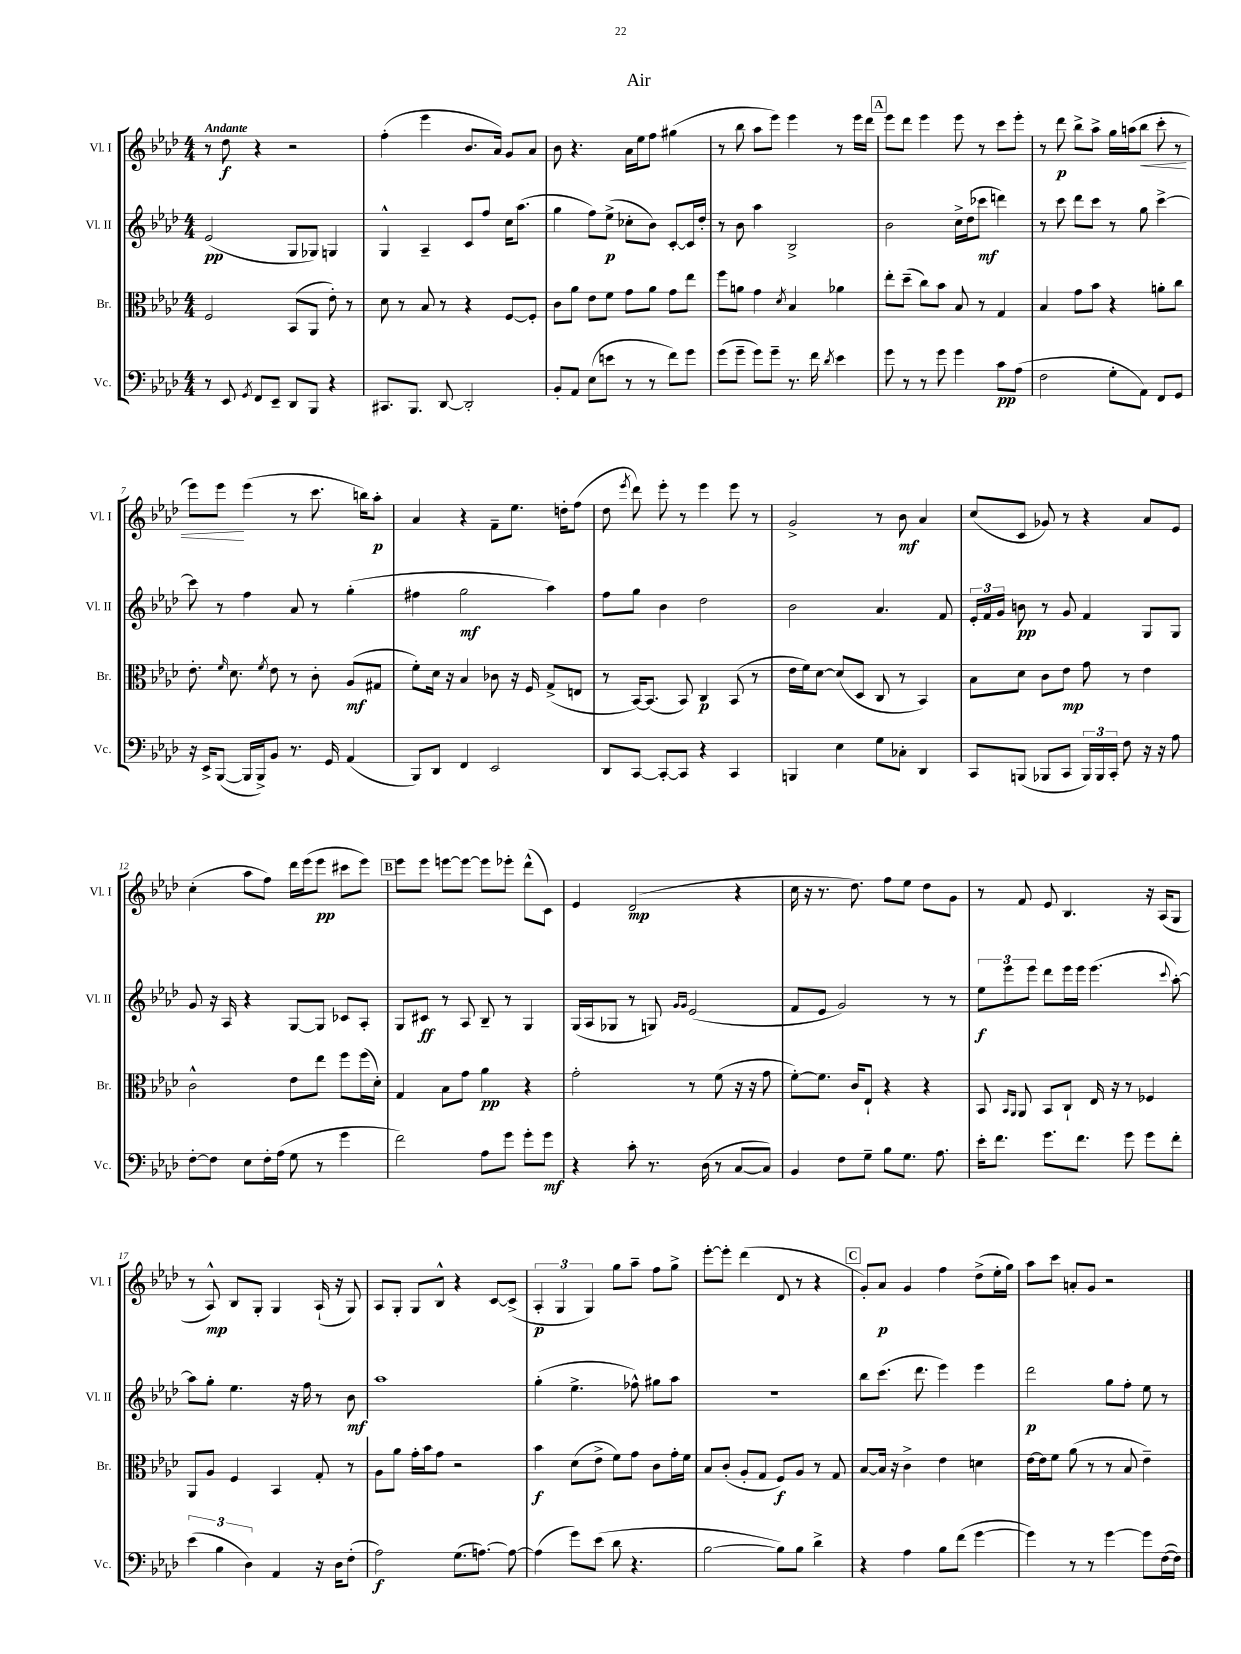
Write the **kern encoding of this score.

**kern	**dynam	**kern	**dynam	**kern	**dynam	**kern	**dynam
*part4	*part4	*part3	*part3	*part2	*part2	*part1	*part1
*staff4	*staff4	*staff3	*staff3	*staff2	*staff2	*staff1	*staff1
*I"Vc.	*	*I"Br.	*	*I"Vl. II	*	*I"Vl. I	*
*I'Vc.	*	*I'Br.	*	*I'Vl. II	*	*I'Vl. I	*
*clefF4	*	*clefC3	*	*clefG2	*	*clefG2	*
*k[b-e-a-d-]	*	*k[b-e-a-d-]	*	*k[b-e-a-d-]	*	*k[b-e-a-d-]	*
*M4/4	*	*M4/4	*	*M4/4	*	*M4/4	*
=1	=1	=1	=1	=1	=1	=1	=1
!	!	!	!	!	!	!LO:TX:a:B:t=Andante	!
8r	.	2F/	.	(2e-/	pp	8r	.
8EE-/	.	.	.	.	.	8dd-\	f
8qGG/	.	.	.	.	.	.	.
8FF/L	.	.	.	.	.	4r	.
8EE-~/J	.	.	.	.	.	.	.
8DD-/L	.	(8BB-/L	.	8G/L	.	2r	.
8BBB-/J	.	8AA-/J	.	8G-X/J)	.	.	.
4r	.	8e-'\)	.	4Gn/	.	.	.
.	.	8r	.	.	.	.	.
=2	=2	=2	=2	=2	=2	=2	=2
8.CC#X/L	.	8d-\	.	4G^^/	.	(4ff'\	.
.	.	8r	.	.	.	.	.
8.BBB-/J	.	.	.	.	.	.	.
.	.	8B-/	.	4A-~/	.	4eee-\	.
[8DD-/	.	8r	.	.	.	.	.
2DD-'/]	.	4r	.	8c/L	.	8.b-/L	.
.	.	.	.	8ff/J	.	.	.
.	.	.	.	.	.	16a-/Jk)	.
.	.	[8F/L	.	16cc\KL	.	8g/L	.
.	.	.	.	(8.aa-\J	.	.	.
.	.	8F'/J]	.	.	.	8a-/J	.
=3	=3	=3	=3	=3	=3	=3	=3
8BB-'/L	.	8c\L	.	4gg\	.	8b-\	.
8AA-/J	.	8a-\J	.	.	.	4.r	.
(8E-\L	.	8e-\L	.	8ff\L)	.	.	.
8en\J	.	8f\J	.	(8ee-^\J	p	.	.
8r	.	8g\L	.	8cc-X'\L	.	16a-\LL	.
.	.	.	.	.	.	16ee-\J	.
8r	.	8a-\J	.	8b-\J)	.	8ff\J	.
8f\L)	.	8g\L	.	[8c'/L	.	(4gg#X\	.
8g\J	.	8ee-\J	.	16c/L]	.	.	.
.	.	.	.	16dd-'/JJ	.	.	.
=4	=4	=4	=4	=4	=4	=4	=4
(8g\L	.	8ff\L	.	8r	.	8r	.
8g~\J	.	8an\J	.	8b-\	.	8bb-\	.
8g\L)	.	4g\	.	4aa-\	.	8aa-\L	.
8g~\J	.	.	.	.	.	8eee-\J)	.
.	.	8qd-/	.	.	.	.	.
8.r	.	4B-/	.	2B-^/	.	4eee-\	.
16f\	.	.	.	.	.	.	.
8qd-/	.	.	.	.	.	.	.
4e-\	.	4a-X\	.	.	.	8r	.
.	.	.	.	.	.	16eee-\LL	.
.	.	.	.	.	.	16ddd-\JJ	.
!!LO:REH:place=s1:t=A
=5	=5	=5	=5	=5	=5	=5	=5
8g\	.	8ee-'\L	.	2b-\	.	8eee-\L	.
8r	.	(8dd-~\J	.	.	.	8ddd-\J	.
8r	.	8cc\L)	.	.	.	4eee-\	.
8g\	.	8b-\J	.	.	.	.	.
4g\	.	8B-/	.	16cc^\LL	.	8eee-\	.
.	.	.	.	(16dd-\J	.	.	.
.	.	8r	.	8ccc-X\J	mf	8r	.
8c\L	pp	4G/	.	4dddn\)	.	8ccc\L	.
(8A-\J	.	.	.	.	.	8eee-'\J	.
=6	=6	=6	=6	=6	=6	=6	=6
2F\	.	4B-/	.	8r	.	8r	.
.	.	.	.	8ccc\	.	8ddd-\	p
.	.	8g\L	.	8ddd-\L	.	8bb-^\L	.
.	.	8b-\J	.	8ccc\J	.	8aa-^\J	.
8G'\L	.	4r	.	8r	.	16gg\LL	.
.	.	.	.	.	.	(16aan\J	.
!	!	!	!	!	!	!	!LO:HP:b
8AA-\J)	.	.	.	8gg\	.	8bb-\J	<
8FF/L	.	8an'\L	.	[4ccc^\	.	8ccc'\	.
8GG/J	.	8cc\J	.	.	.	8r	.
!!LO:LB:g=z
=7	=7	=7	=7	=7	=7	=7	=7
16r	.	8.e-'\	.	8ccc\]	.	8eee-\L)	.
16EE-^/KL	.	.	.	.	.	.	.
([8BBB-/J	.	.	.	8r	.	8eee-\J	.
.	.	16qqf/	.	.	.	.	.
.	.	8.d-\	.	.	.	.	.
16BBB-/LL]	.	.	.	4ff\	.	(4eee-\	[
16BBB-^/J)	.	.	.	.	.	.	.
.	.	8qf/	.	.	.	.	.
8BB-/J	.	8e-\	.	.	.	.	.
8.r	.	8r	.	8a-/	.	8r	.
.	.	8c'\	.	8r	.	8.ccc\	.
16GG/	.	.	.	.	.	.	.
(4AA-/	.	(8A-/L	mf	(4gg'\	.	.	.
.	.	.	.	.	.	16bbn\KL)	.
.	.	8G#X/J	.	.	.	8aa-'\J	p
=8	=8	=8	=8	=8	=8	=8	=8
8BBB-/L)	.	8f'\L)	.	4ff#X\	.	4a-/	.
8DD-/J	.	16d-\Jk	.	.	.	.	.
.	.	16r	.	.	.	.	.
4FF/	.	4B-/	.	2gg\	mf	4r	.
2EE-/	.	8c-X\	.	.	.	8f~\L	.
.	.	16r	.	.	.	8.ee-\J	.
.	.	16F/	.	.	.	.	.
.	.	(8G^/L	.	4aa-\)	.	.	.
.	.	.	.	.	.	16ddn'\KL	.
.	.	8En/J	.	.	.	(8ff\J	.
=9	=9	=9	=9	=9	=9	=9	=9
8DD-/L	.	8r	.	8ff\L	.	8dd-\	.
.	.	.	.	.	.	8qeee-/	.
[8CC/J	.	[16BB-/KL)	.	8gg\J	.	8ddd-\)	.
.	.	(8.BB-/J]	.	.	.	.	.
8CC'/L_	.	.	.	4b-\	.	8eee-'\	.
8CC/J]	.	8BB-/)	.	.	.	8r	.
4r	.	4C/	p	2dd-\	.	4eee-\	.
4CC/	.	(8BB-/	.	.	.	8eee-\	.
.	.	8r	.	.	.	8r	.
=10	=10	=10	=10	=10	=10	=10	=10
4BBBn/	.	16e-\LL	.	2b-\	.	2g^/	.
.	.	16f\J)	.	.	.	.	.
.	.	[8d-\J	.	.	.	.	.
4E-\	.	(8d-/L]	.	.	.	.	.
.	.	8D-/J	.	.	.	.	.
8G\L	.	8C/	.	4.a-/	.	8r	.
8C-X'\J	.	8r	.	.	.	8b-\	mf
4DD-/	.	4BB-/)	.	.	.	4a-/	.
.	.	.	.	8f/	.	.	.
=11	=11	=11	=11	=11	=11	=11	=11
8CC/L	.	8B-\L	.	24e-'/LL	.	(8cc/L	.
.	.	.	.	24f/	.	.	.
.	.	.	.	24g/JJ	.	.	.
(8BBBn/J	.	8d-\J	.	8bn\	pp	8c/J	.
8BBB-X/L	.	8c\L	.	8r	.	8g-X/)	.
8CC/J	.	8e-\J	mp	8g/	.	8r	.
24BBB-/LL)	.	8g\	.	4f/	.	4r	.
24BBB-/	.	.	.	.	.	.	.
24CC'/JJ	.	.	.	.	.	.	.
8F\	.	8r	.	.	.	.	.
16r	.	4e-\	.	8G/L	.	8a-/L	.
16r	.	.	.	.	.	.	.
8A-\	.	.	.	8G/J	.	8e-/J	.
!!LO:LB:g=z
=12	=12	=12	=12	=12	=12	=12	=12
[8F'\L	.	2c^^\	.	8g/	.	(4cc'\	.
8F\J]	.	.	.	16r	.	.	.
.	.	.	.	16A-/	.	.	.
8E-\L	.	.	.	4r	.	8aa-\L	.
16F'\L	.	.	.	.	.	8ff\J)	.
(16A-\JJ	.	.	.	.	.	.	.
8G\	.	8e-\L	.	[8G/L	.	16ddd-\LL	.
.	.	.	.	.	.	(16eee-\J	.
8r	.	8ee-\J	.	8G/J]	.	8eee-\J	pp
4g\	.	8ff\L	.	8c-X/L	.	8ccc#X\L	.
.	.	(16ff\L	.	8A-'/J	.	8eee-\J)	.
.	.	16d-'\JJ)	.	.	.	.	.
!!LO:REH:place=s1:t=B
=13	=13	=13	=13	=13	=13	=13	=13
2f\)	.	4G/	.	8G/L	.	8eee-\L	.
.	.	.	.	8c#X/J	ff	8eee-\J	.
.	.	8B-\L	.	8r	.	[8eeen\L	.
.	.	8g\J	.	8A-/	.	8eee\J_	.
8A-\L	.	4a-\	pp	8B-~/	.	8eee\L]	.
8g\J	.	.	.	8r	.	8eee-X'\J	.
8g'\L	.	4r	.	4G/	.	(8ddd-^^\L	.
8g\J	mf	.	.	.	.	8c\J)	.
=14	=14	=14	=14	=14	=14	=14	=14
4r	.	2g'\	.	(16G/LL	.	4e-/	.
.	.	.	.	16A-/J	.	.	.
.	.	.	.	8G-X/J	.	.	.
8c'\	.	.	.	8r	.	(2d-/	mp
8.r	.	.	.	8Gn/)	.	.	.
.	.	.	.	16qqg/LL	.	.	.
.	.	.	.	16qqg/JJ	.	.	.
.	.	8r	.	(2e-/	.	.	.
(16D-\	.	.	.	.	.	.	.
8r	.	(8f\	.	.	.	.	.
[8C/L	.	16r	.	.	.	4r	.
.	.	16r	.	.	.	.	.
8C/J])	.	8g\	.	.	.	.	.
=15	=15	=15	=15	=15	=15	=15	=15
4BB-/	.	[8f'\L)	.	8f/L	.	16cc\	.
.	.	.	.	.	.	16r	.
.	.	8.f\J]	.	8e-/J	.	8.r	.
8F\L	.	.	.	2g/)	.	.	.
.	.	16c/KL	.	.	.	8.dd-\)	.
8G~\J	.	8E-`/J	.	.	.	.	.
8B-\L	.	4r	.	.	.	8ff\L	.
8.G\J	.	.	.	.	.	8ee-\J	.
.	.	4r	.	8r	.	8dd-\L	.
8.A-\	.	.	.	.	.	.	.
.	.	.	.	8r	.	8g\J	.
=16	=16	=16	=16	=16	=16	=16	=16
16e-'\KL	.	8BB-/	.	12ee-\L	f	8r	.
8.f\J	.	.	.	.	.	.	.
.	.	.	.	12eee-\	.	.	.
.	.	16qqBB-/LL	.	.	.	.	.
.	.	16qqAA-/JJ	.	.	.	.	.
.	.	8AA-/	.	.	.	8f/	.
.	.	.	.	12eee-\J	.	.	.
8.g\L	.	8BB-/L	.	8ddd-\L	.	8e-/	.
.	.	8C`/J	.	16eee-\L	.	4.B-/	.
8.f\J	.	.	.	16eee-\JJ	.	.	.
.	.	16E-/	.	(4.eee-\	.	.	.
.	.	16r	.	.	.	.	.
8g\	.	8r	.	.	.	.	.
8g\L	.	4F-X/	.	.	.	16r	.
.	.	.	.	.	.	(16A-/KL	.
.	.	.	.	8qqccc/	.	.	.
8f'\J	.	.	.	[8aa-'\)	.	8G/J	.
!!LO:LB:g=z
=17	=17	=17	=17	=17	=17	=17	=17
(6e-\	.	8AA-/L	.	8aa-\L]	.	8r	.
.	.	8A-/J	.	8gg'\J	.	8A-^^/)	mp
6B-\	.	.	.	.	.	.	.
.	.	4F/	.	4.ee-\	.	8B-/L	.
6D-\)	.	.	.	.	.	.	.
.	.	.	.	.	.	8G'/J	.
4AA-/	.	4BB-/	.	.	.	4G/	.
.	.	.	.	16r	.	.	.
.	.	.	.	16ff\	.	.	.
16r	.	8G'/	.	8r	.	(16A-`/	.
16D-\KL	.	.	.	.	.	16r	.
(8F'\J	.	8r	.	8b-\	mf	8G/)	.
=18	=18	=18	=18	=18	=18	=18	=18
2A-\)	f	8A-\L	.	1aa-	.	8A-/L	.
.	.	8a-\J	.	.	.	8G'/J	.
.	.	16g'\LL	.	.	.	8G/L	.
.	.	16b-\J	.	.	.	.	.
.	.	8g\J	.	.	.	8B-^^/J	.
(8.G\L	.	2r	.	.	.	4r	.
[8.An\J)	.	.	.	.	.	.	.
.	.	.	.	.	.	[8c/L	.
8A\_	.	.	.	.	.	(8c^/J]	.
=19	=19	=19	=19	=19	=19	=19	=19
(4A\]	.	4b-\	f	(4gg'\	.	6A-'/	p
.	.	.	.	.	.	6G/	.
8g\L)	.	(8d-\L	.	4.ee-^\	.	.	.
.	.	.	.	.	.	6G/)	.
(8e-\J	.	8e-^\J	.	.	.	.	.
8d-\	.	8f\L)	.	.	.	8gg\L	.
4.r	.	8g\J	.	8ff-X^^\)	.	8aa-~\J	.
.	.	8c\L	.	8gg#X\L	.	8ff\L	.
.	.	16g'\L	.	8aa-\J	.	8gg^\J	.
.	.	16f\JJ	.	.	.	.	.
=20	=20	=20	=20	=20	=20	=20	=20
[2B-\	.	8B-/L	.	1r	.	[8eee-'\L	.
.	.	(8c'/J	.	.	.	8eee-'\J]	.
.	.	8A-'/L	.	.	.	(4ddd-\	.
.	.	8G/J	.	.	.	.	.
8B-\L])	.	8F/L)	f	.	.	8d-/	.
8B-\J	.	8A-/J	.	.	.	8r	.
4d-^\	.	8r	.	.	.	4r	.
.	.	8G/	.	.	.	.	.
!!LO:REH:place=s1:t=C
=21	=21	=21	=21	=21	=21	=21	=21
4r	.	[8B-/L	.	8bb-\L	.	8g'/L)	.
.	.	16B-/Jk]	.	(8.ccc\J	.	8a-/J	p
.	.	16r	.	.	.	.	.
4A-\	.	4c^\	.	.	.	4g/	.
.	.	.	.	8.ddd-\	.	.	.
8B-\L	.	4e-\	.	4eee-\)	.	4ff\	.
(8f\J	.	.	.	.	.	.	.
[4g\	.	4dn\	.	4eee-\	.	(8dd-^\L	.
.	.	.	.	.	.	16ee-'\L	.
.	.	.	.	.	.	16gg\JJ)	.
=22	=22	=22	=22	=22	=22	=22	=22
4g\])	.	[16e-\LL	.	2ddd-\	p	8aa-\L	.
.	.	16e-\J]	.	.	.	.	.
.	.	8f\J	.	.	.	8ccc\J	.
8r	.	(8a-\	.	.	.	8an'/L	.
8r	.	8r	.	.	.	8g/J	.
[4g\	.	8r	.	8gg\L	.	2r	.
.	.	8B-/	.	8ff'\J	.	.	.
8g\L]	.	4e-~\)	.	8ee-\	.	.	.
([16F\L	.	.	.	8r	.	.	.
16F\JJ])	.	.	.	.	.	.	.
==	==	==	==	==	==	==	==
*-	*-	*-	*-	*-	*-	*-	*-
